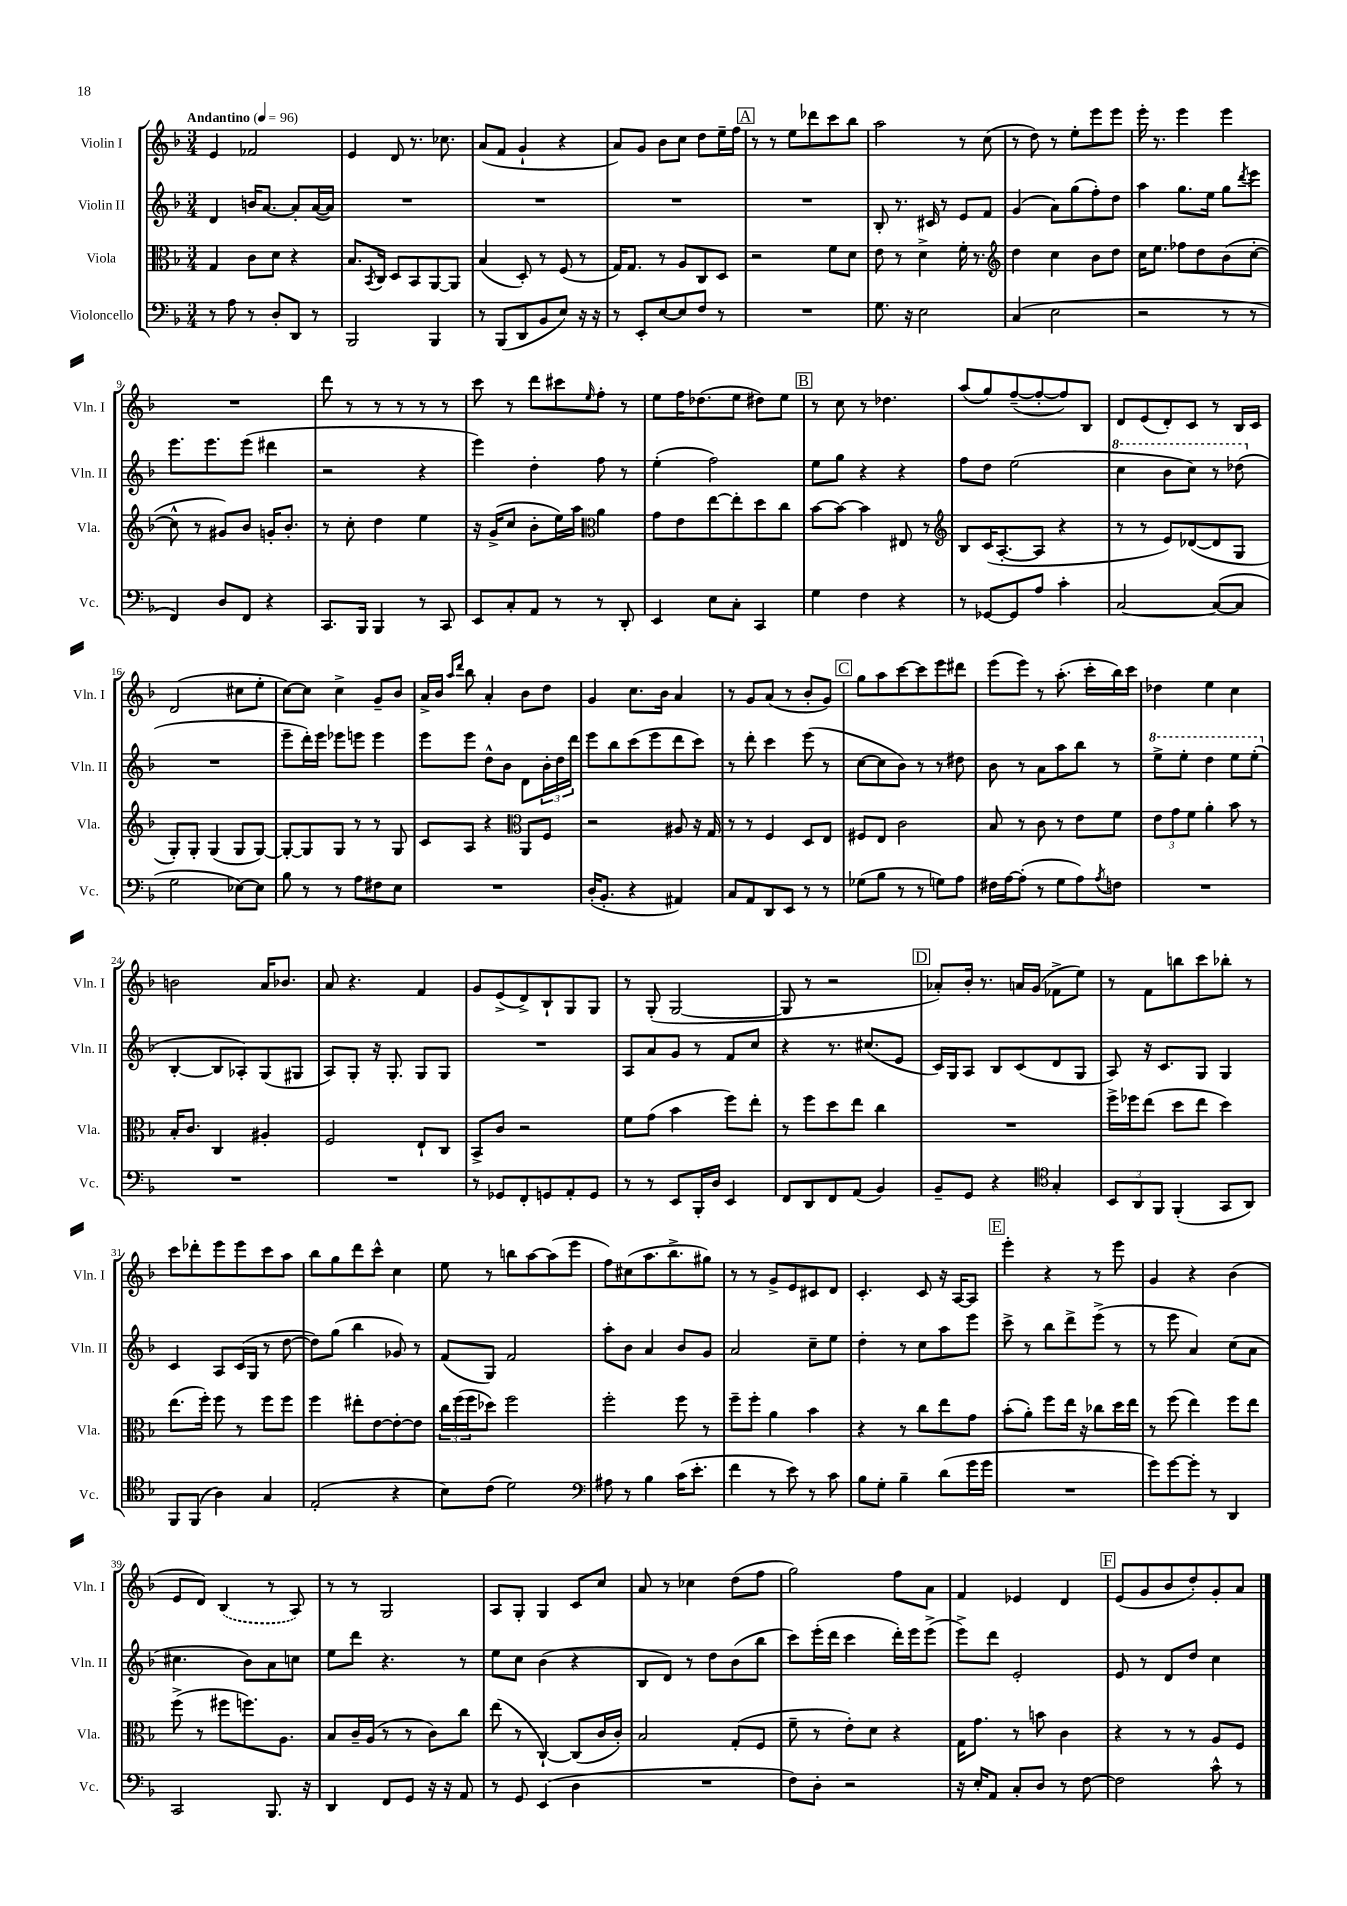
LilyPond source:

<<
\new StaffGroup <<
\new Staff = "s0" \with { instrumentName = "Violin I" shortInstrumentName = "Vln. I" } {
    \clef treble \key f \major \numericTimeSignature \time 3/4 \tempo "Andantino" 4 = 96
    e'4 fes'2 |
    e'4 d'8 r8. ces''8. |
    a'8( f'8 g'4-! r4 |
    a'8) g'8 bes'8 c''8 d''8 e''16-- f''16 |
    \mark \markup { \box "A" } r8 r8 e''8 des'''8 c'''8 bes''8 |
    a''2 r8 c''8( |
    r8 d''8) r8 e''8-. e'''8 e'''8 |
    e'''16-. r8. e'''4 e'''4 |
    R2. |
    d'''8 r8 r8 r8 r8 r8 |
    c'''8 r8 d'''8 cis'''8 \grace { e''16 } f''8-. r8 |
    e''8 f''16 des''8.( e''8 dis''8) e''8 |
    \mark \markup { \box "B" } r8 c''8 r8 des''4. |
    a''8( g''8) f''8~--( f''8~-. f''8) bes8 |
    d'8 e'8( d'8-.) c'8 r8 bes16 c'16 |
    d'2( cis''8 e''8-. |
    c''8~) c''8 c''4-> g'8-- bes'8 |
    a'16-> bes'16 \grace { a''16 d'''16 } bes''8 a'4-. bes'8 d''8 |
    g'4 c''8. bes'16 a'4 |
    r8 g'8 a'8( r8 bes'8-. g'8) |
    \mark \markup { \box "C" } g''8 a''8 c'''8~ c'''8 e'''8 dis'''8 |
    e'''8( e'''8) r8 a''8.-.( c'''16-. bes''16) c'''16 |
    des''4 e''4 c''4 |
    b'2 a'16 bes'8. |
    a'8 r4. f'4 |
    g'8 e'8->( d'8->) bes8-! g8 g8 |
    r8 g8-.( g2~ |
    g8 r8 r2 |
    \mark \markup { \box "D" } aes'8-.) bes'16-. r8. a'16 g'16( fes'8-> e''8) |
    r8 f'8 b''8 c'''8 bes''8-. r8 |
    c'''8 des'''8-. e'''8 e'''8 c'''8 a''8 |
    bes''8 g''8 d'''8 c'''8-^ c''4 |
    e''8 r8 b''8 a''8~ a''8( e'''8 |
    f''8) cis''8( a''8. bes''8.-> gis''8) |
    r8 r8 g'8-> e'8 cis'8 d'8 |
    c'4.-. c'8 r16 a16~ a8 |
    \mark \markup { \box "E" } e'''4-. r4 r8 e'''8 |
    g'4 r4 bes'4( |
    e'8 d'8) \once \slurDashed bes4( r8 a8) |
    r8 r8 g2 |
    a8 g8-. g4 c'8 c''8 |
    a'8 r8 ces''4 d''8( f''8 |
    g''2) f''8 a'8 |
    f'4 ees'4 d'4 |
    \mark \markup { \box "F" } e'8( g'8 bes'8 d''8-.) g'8-. a'8 \bar "|." |
}
\new Staff = "s1" \with { instrumentName = "Violin II" shortInstrumentName = "Vln. II" } {
    \clef treble \key f \major \numericTimeSignature \time 3/4
    d'4 b'16 a'8.~ a'8-. a'16~( a'16) |
    R2. |
    R2. |
    R2. |
    \mark \markup { \box "A" } R2. |
    bes8-. r8. cis'16 r8 e'8 f'8 |
    g'4( a'8) g''8( f''8-.) d''8 |
    a''4 g''8. e''16 g''8 \acciaccatura { d'''8 } e'''8 |
    e'''8. e'''8. e'''8( dis'''4 |
    r2 r4 |
    e'''4) d''4-. f''8 r8 |
    e''4-.( f''2) |
    \mark \markup { \box "B" } e''8 g''8 r4 r4 |
    f''8 d''8 e''2( |
    \ottava #1 c'''4 bes''8 c'''8) r8 des'''8( \ottava #0 |
    R2. |
    e'''8-- d'''16-.) e'''16 ees'''8 e'''8 e'''4 |
    e'''8 e'''8 d''8-^ bes'8 d'8 \tuplet 3/2 { bes'16-. d''16 d'''16 } |
    e'''8 bes''8 c'''8( e'''8 d'''8 c'''8) |
    r8 d'''8-. c'''4 e'''8( r8 |
    \mark \markup { \box "C" } c''8~ c''8 bes'8) r8 r8 dis''8 |
    bes'8 r8 a'8 a''8 bes''8 r8 |
    \ottava #1 e'''8-> e'''8-. d'''4 e'''8 e'''8-.( \ottava #0 |
    bes4~-. bes8 aes8-.) g8( gis8 |
    a8) g8-. r16 g8.-. g8 g8 |
    R2. |
    a8 a'8 g'8 r8 f'8 c''8 |
    r4 r8. cis''8.( e'8 |
    \mark \markup { \box "D" } c'16) g16 a8 bes8 c'8( d'8 g8 |
    a8) r16 c'8. g8 g4 |
    c'4 a8 c'16( g16 r8 d''8~ |
    d''8) g''8( bes''4 ges'8) r8 |
    f'8( g8) f'2 |
    a''8-. bes'8 a'4 bes'8 g'8 |
    a'2 c''8-- e''8 |
    d''4-. r8 c''8 a''8 e'''8 |
    \mark \markup { \box "E" } c'''8-> r8 bes''8 d'''8-> e'''8->( r8 |
    r8 e'''8 a'4) c''8( a'8 |
    cis''4. bes'8) a'8 c''8 |
    e''8 d'''8 r4. r8 |
    e''8 c''8 bes'4( r4 |
    bes8 d'8) r8 d''8 bes'8( bes''8 |
    c'''8) e'''16-.( d'''16 c'''4 d'''16-.) e'''16 e'''8->( |
    e'''8->) d'''8 e'2-. |
    \mark \markup { \box "F" } e'8 r8 d'8 d''8 c''4 \bar "|." |
}
\new Staff = "s2" \with { instrumentName = "Viola" shortInstrumentName = "Vla." } {
    \clef alto \key f \major \numericTimeSignature \time 3/4
    g4 c'8 d'8 r4 |
    bes8. \acciaccatura { bes,8 } c16 d8 bes,8 a,8~ a,8 |
    bes4( d8-.) r8 f8( r8 |
    g16) g8. r8 a8 c8 d8 |
    \mark \markup { \box "A" } r2 f'8 d'8 |
    e'8 r8 d'4-> f'16-. r8. |
    \clef treble d''4 c''4 bes'8 d''8 |
    c''16 e''8. fes''8 d''8 bes'8( c''8~-. |
    c''8-^ r8 gis'8) bes'8 g'16-. bes'8.-. |
    r8 c''8-. d''4 e''4 |
    r16 g'16->( c''8 bes'8-. e''16) a''16 \clef alto a'4 |
    g'8 e'8 e''8~ e''8-. d''8 c''8 |
    \mark \markup { \box "B" } bes'8~ bes'8~ bes'4 eis8 r8 |
    \clef treble bes8 c'16( a8.~-. a8 r4 |
    r8 r8 e'8) des'8~( des'8 g8 |
    g8-.) g8-. g4( g8 g8~) |
    g8~-. g8 g8 r8 r8 g8 |
    c'8 a8 r4 \clef alto a,8 f8 |
    r2 ais8 r16 g16 |
    r8 r8 f4 d8 e8 |
    \mark \markup { \box "C" } fis8 e8 c'2 |
    bes8 r8 c'8 r8 e'8 f'8 |
    \tuplet 3/2 { e'8 g'8 f'8 } a'4-. bes'8 r8 |
    bes16-. c'8. c4 ais4-. |
    f2 e8-! c8 |
    bes,8-> c'8 r2 |
    f'8 g'8( bes'4 f''8) e''8-. |
    r8 f''8 d''8 e''8 c''4 |
    \mark \markup { \box "D" } R2. |
    f''16-> fes''16 e''8( d''8 e''8 d''4) |
    e''8.( f''16-.) f''8 r8 f''8 f''8 |
    f''4 eis''8-. e'8~ e'8~-. e'8 |
    \tuplet 3/2 { c''16 f''16( f''16 } des''8) f''2 |
    f''2-. f''8 r8 |
    f''8-- f''8-. a'4 bes'4 |
    r4 r8 c''8 e''8 g'8 |
    \mark \markup { \box "E" } bes'8-.( a'8-.) f''8 e''16 r16 ces''8 d''16 e''16 |
    r8 f''8( e''4) f''8 e''8 |
    f''8->( r8 fis''8 f''8.) a8. |
    bes8 c'16-- a16( r8 r8 c'8) c''8 |
    e''8( r8 c4~-!) c8( c'16 c'16-.) |
    bes2 g8-.( f8 |
    f'8-- r8 e'8-.) d'8 r4 |
    g16 g'8. r8 b'8 c'4 |
    \mark \markup { \box "F" } r4 r8 r8 a8 f8 \bar "|." |
}
\new Staff = "s3" \with { instrumentName = "Violoncello" shortInstrumentName = "Vc." } {
    \clef bass \key f \major \numericTimeSignature \time 3/4
    r8 a8 r8 d8-. d,8 r8 |
    bes,,2 bes,,4 |
    r8 bes,,8( d,8 bes,8 e8) r16 r16 |
    r8 e,8-. e8~ e8 f8 r8 |
    \mark \markup { \box "A" } R2. |
    g8. r16 e2 |
    c4( e2 |
    r2 r8 r8 |
    f,4) d8 f,8 r4 |
    c,8. bes,,16 bes,,4 r8 c,8 |
    e,8 c8-. a,8 r8 r8 d,8-. |
    e,4 e8 c8-. c,4 |
    \mark \markup { \box "B" } g4 f4 r4 |
    r8 ges,8~ ges,8 a8 c'4-. |
    c2~ c8~( c8 |
    g2 ees8~) ees8 |
    bes8 r8 r8 a8 fis8 e8 |
    R2. |
    d16-.( bes,8.-. r4 ais,4) |
    c8 a,8 d,8 e,8 r8 r8 |
    \mark \markup { \box "C" } ges8( bes8 r8 r8 g8) a8 |
    fis16 a16~ a8-.( r8 g8 a8) \acciaccatura { a8 } f8 |
    R2. |
    R2. |
    R2. |
    r8 ges,8 f,8-. g,8 a,8-. g,8 |
    r8 r8 e,8 bes,,16-. d16 e,4 |
    f,8 d,8 f,8 a,8( bes,4) |
    \mark \markup { \box "D" } bes,8-- g,8 r4 \clef tenor g4-. |
    \tuplet 3/2 { bes,8 a,8 f,8 } f,4-.( g,8 a,8) |
    f,8 f,8( a4) g4 |
    e2-.( r4 |
    bes8) c'8( d'2) |
    \clef bass ais8 r8 bes4 c'16( e'8.-. |
    f'4 r8 e'8) r8 c'8 |
    bes8 g8-. bes4-- d'8( g'16 g'16 |
    \mark \markup { \box "E" } R2. |
    g'8) g'8~ g'8-. r8 d,4 |
    c,2 bes,,8. r16 |
    d,4 f,8 g,8 r16 r16 a,8 |
    r8 g,8 e,4( d4 |
    R2. |
    f8) d8-. r2 |
    r16 e16-. a,8 c8-. d8 r8 f8~ |
    \mark \markup { \box "F" } f2 c'8-^ r8 \bar "|." |
}
>>
>>
